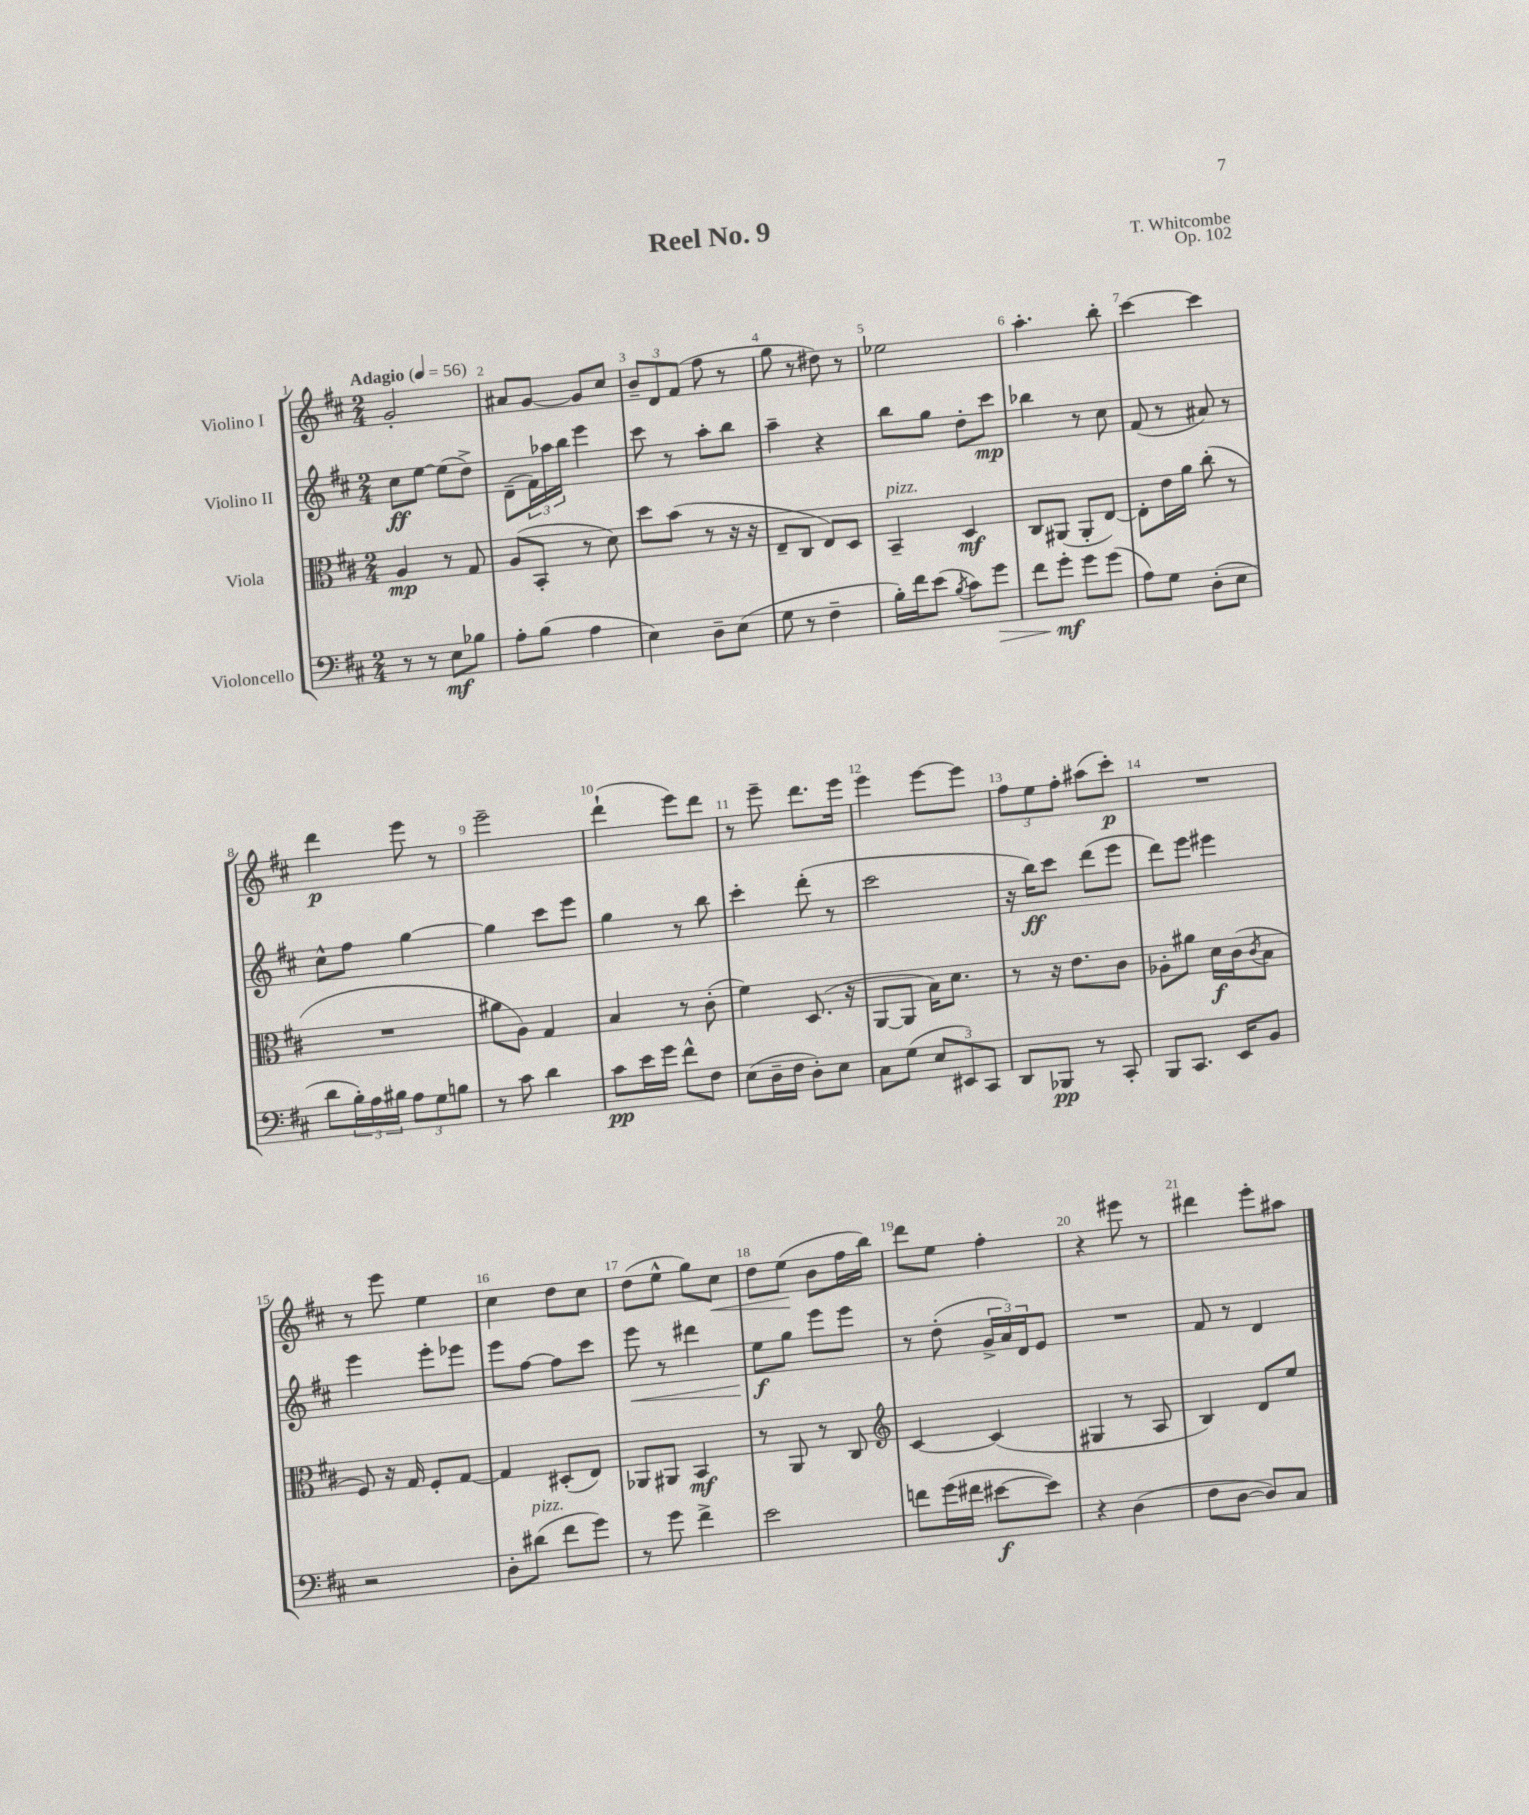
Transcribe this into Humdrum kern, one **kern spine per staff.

**kern	**kern	**kern	**kern
*staff4	*staff3	*staff2	*staff1
*clefF4	*clefC3	*clefG2	*clefG2
*k[f#c#]	*k[f#c#]	*k[f#c#]	*k[f#c#]
*M2/4	*M2/4	*M2/4	*M2/4
*MM56	*MM56	*MM56	*MM56
8r	4A/	8cc#\L	2g'/
8r	.	[8ee\J	.
8E\L	8r	(8ee\]L	.
8B-\J	8G/	8dd^\J)	.
=	=	=	=
8A'\L	(8A/L	(8d~\L	8a#/L
(8B\J	8BB'/J	24f#\L)	[8g/J
.	.	24aa-\	.
.	.	24bb\JJ	.
4A\	8r	4eee\	8g/]L
.	8d\)	.	8cc#/J
=	=	=	=
4E\)	8dd\L	8ccc#\	12b~/L
.	.	.	12d/
.	(8b\J	8r	.
.	.	.	(12f#/J
8D~\L	8r	8aa'\L	8ff#\
(8E\J	16r	8bb\J	8r
.	16r	.	.
=	=	=	=
8G\	8E~/L	4aa~\	8gg\
8r	8C#/J	.	8r
4F#~\	8E/L)	4r	8dd#\)
.	8D/J	.	8r
=	=	=	=
16B'\LL)	4BB~/	8bb\L	2ee-\
16f#\J	.	.	.
(8e\J	.	8gg\J	.
8qB/	.	.	.
8c#\L)	4D/	8dd'\L	.
8g\J	.	8ccc#\J	.
=	=	=	=
8f#\L	8C#/L	4bb-\	4.aa'\
8g'\J	(8AA#/J	.	.
8g\L	8AA#'/L	8r	.
(8g\J	[8E/J)	8cc#\	8bb'\
=	=	=	=
8A\L)	8E'\]L	(8f#/	[4ccc#\
8G\J	16e\L	8r	.
.	16a\JJ	.	.
(8D'\L	(8cc#'\	8a#/)	4ccc#\]
8E\J	8r	8r	.
=	=	=	=
8d\L	2r	8cc#^^\L	4ddd\
24B'\L)	.	8ff#\J	.
24A\	.	.	.
24B#\JJ	.	.	.
12A\L	.	[4gg\	8eee\
12G\	.	.	.
.	.	.	8r
12B\J	.	.	.
=	=	=	=
8r	8a#\L	4gg\]	2eee~\
8c#\	8A\J)	.	.
4d\	4G/	8ccc#\L	.
.	.	8eee\J	.
=	=	=	=
8c#\L	4B/	4gg\	(4ddd`\
16e\L	.	.	.
16g\JJ	.	.	.
8f#^^\L	8r	8r	8eee\L)
8F#\J	(8c#'\	8bb\	8ddd\J
=	=	=	=
(8E\L	4f#\)	4ccc#'\	8r
16D~\L	.	.	8eee~\
16F#\JJ	.	.	.
8D'\L)	(8.D/	(8ddd'\	8.ddd\L
8E\J	.	8r	.
.	16r	.	16eee\Jk
=	=	=	=
8C#\L	[8AA/L	2ccc#\	4eee\
(8G\J	8AA/]J	.	.
12E/L	16B\LK)	.	[8eee\L
.	8.d\J	.	.
12EE#/)	.	.	.
.	.	.	8eee\]J
12CC#/J	.	.	.
=	=	=	=
8DD/L	8r	16r	12ff#\L
.	.	16bb\LK)	.
.	.	.	12ee\
8BBB-/J	16r	8ccc#\J	.
.	.	.	12ff#'\J
.	8.e\L	.	.
8r	.	(8ddd\L	(8aa#\L
8CC#'/	8c#\J	8eee\J	8ccc#'\J)
=	=	=	=
8BBB/L	8A-'\L	8ddd\L)	2r
8.CC#/J	8a#\J	8eee\J	.
.	16d\LL	4eee#\	.
16EE/LK	(16c#\J	.	.
.	8qc#/	.	.
8BB/J	8B\J	.	.
=	=	=	=
2r	8F#/)	4eee\	8r
.	16r	.	8eee\
.	16G/	.	.
.	8F#'/L	8eee'\L	4ee\
.	[8G/J	8eee-\J	.
=	=	=	=
8D'\L	4G/]	8eee\L	4cc#\
(8d#\J	.	[8ff#\J	.
8f#\L	(8D#'/L	8ff#\]L	8dd\L
8g\J)	8E/J)	8ccc#\J	8cc#\J
=	=	=	=
8r	8AA-/L	8eee\	(8dd\L
8g\	8AA#/J	8r	8ee^^\J
4f#^\	4BB/	4ddd#\	8gg\L)
.	.	.	8cc#\J
=	=	=	=
2e\	8r	8ee\L	8dd\L
.	8AA/	8gg\J	(8ee\J
.	8r	8eee\L	8b\L
.	8C#/	8eee\J	16ff#\L
.	.	.	16bb\JJ)
=	=	=	=
*	*clefG2	*	*
8f\L	[4c#/	8r	8ddd\L
(16g\L	.	(8dd'\	8ee\J
16f#\JJ	.	.	.
[8e#\L	(4c#/]	24g^/LL	4ff#'\
.	.	24a/)	.
.	.	24d/J	.
8e#\]J)	.	8e/J	.
=	=	=	=
4r	4G#/	2r	4r
(4D\	8r	.	8eee#\
.	8A/	.	8r
=	=	=	=
8F#\L	4B/)	8f#/	4ddd#\
[8D\J	.	8r	.
8D/]L)	8d/L	4d/	8eee'\L
8C#/J	8ee/J	.	8aa#\J
==	==	==	==
*-	*-	*-	*-
